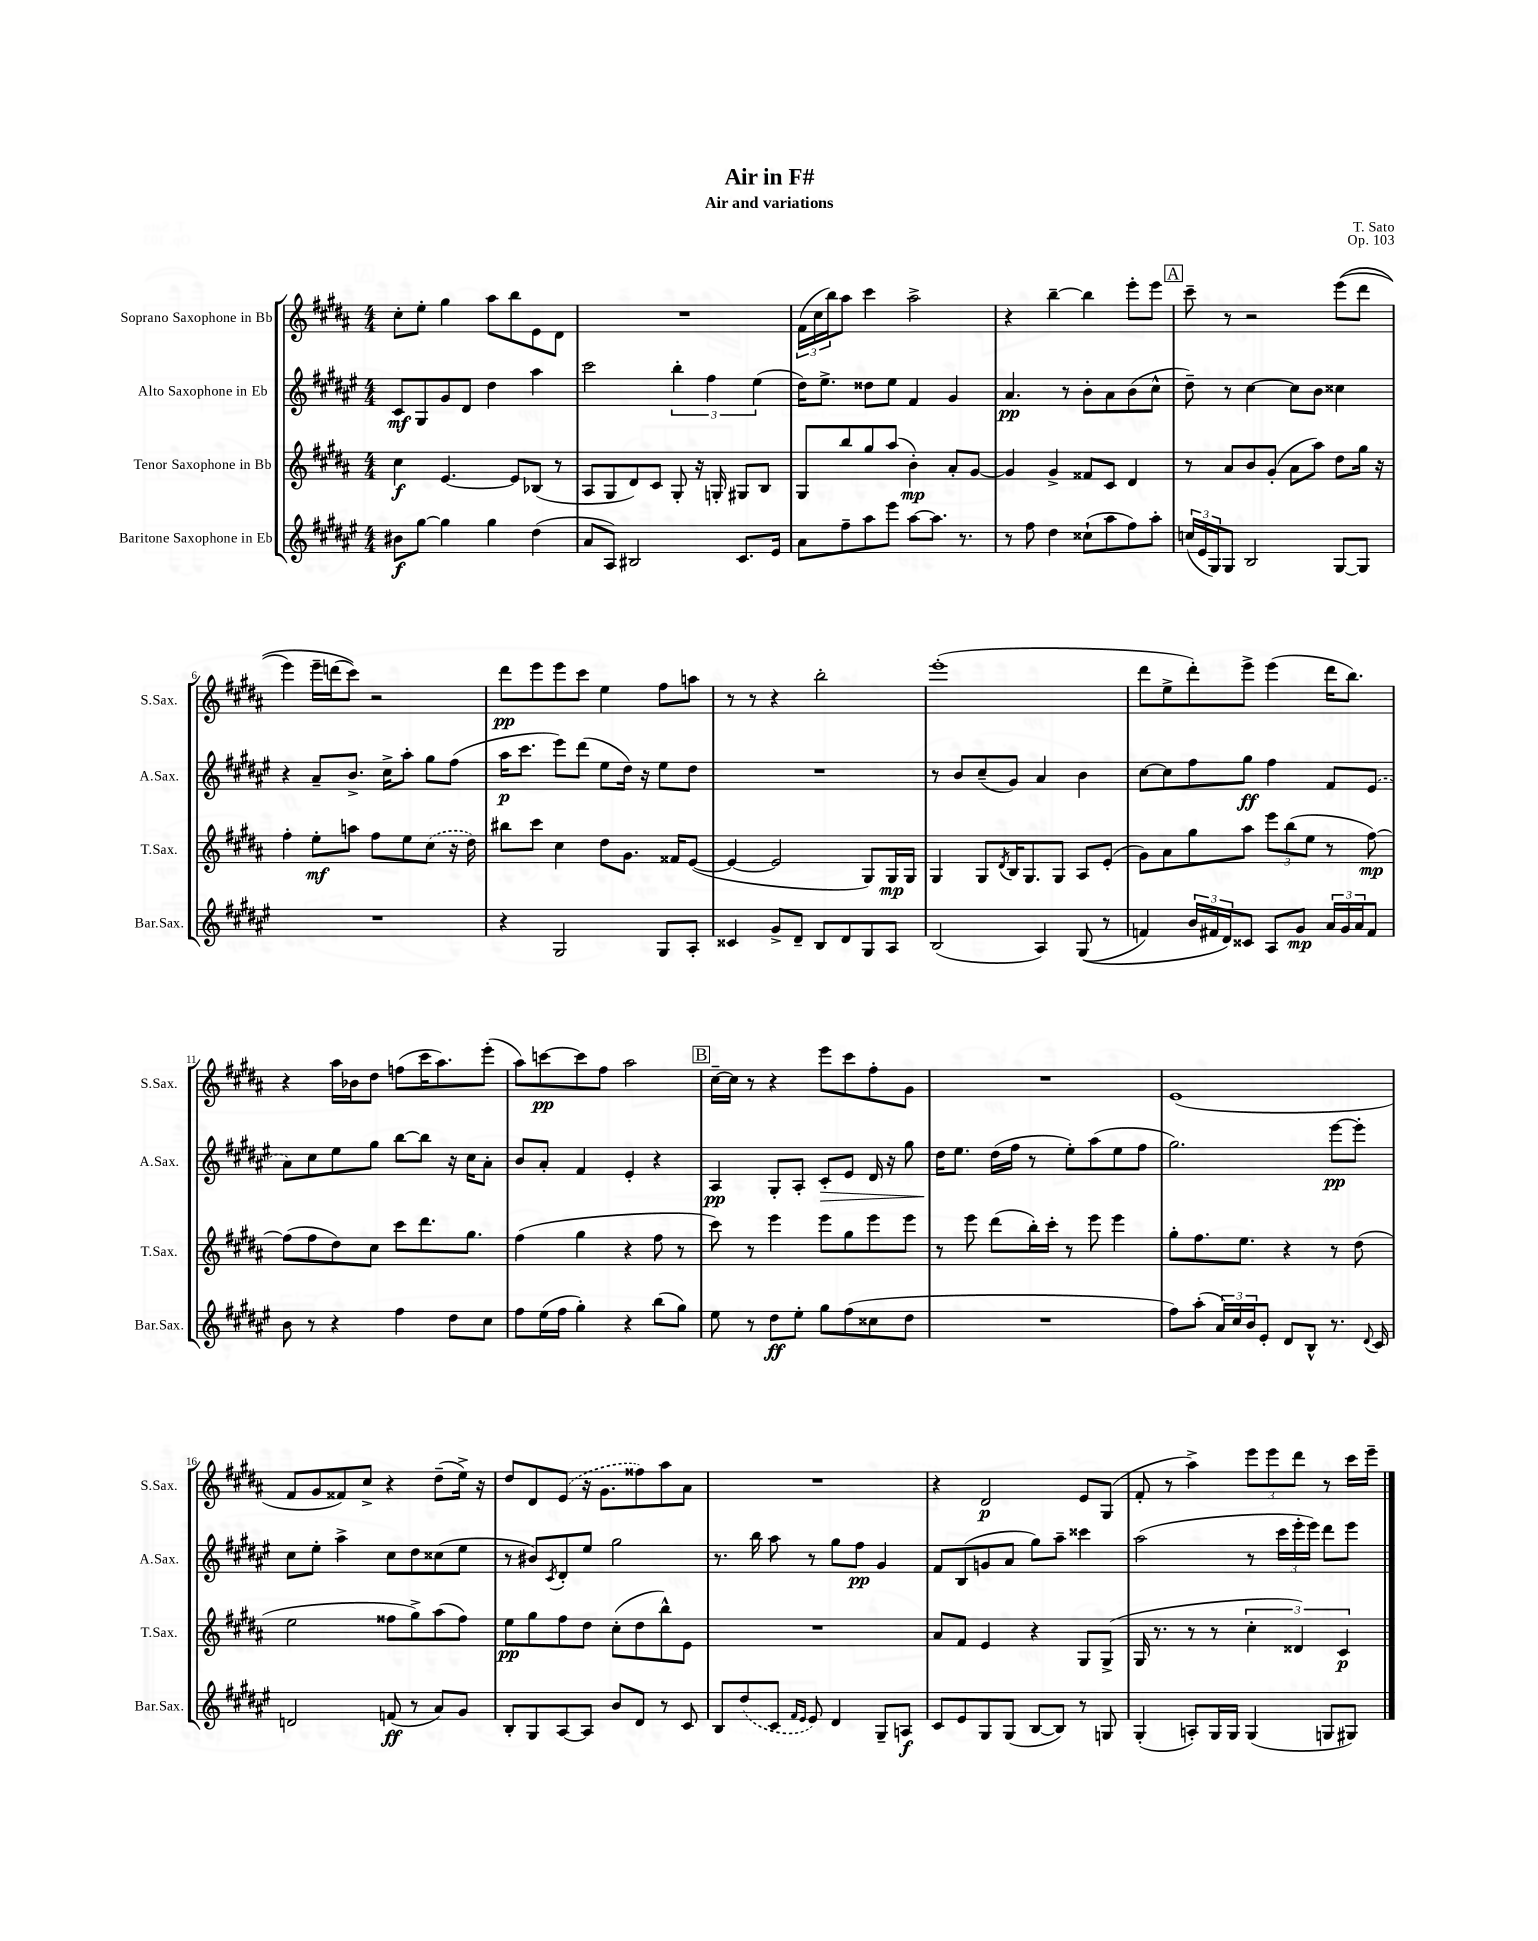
\header { title = "Air in F#" composer = "T. Sato" subtitle = "Air and variations" opus = "Op. 103" }
<<
\new StaffGroup <<
\new Staff = "s0" \with { instrumentName = "Soprano Saxophone in Bb" shortInstrumentName = "S.Sax." } {
    \clef treble \key b \major \numericTimeSignature \time 4/4
    cis''8-. e''8-. gis''4 ais''8 b''8 e'8 dis'8 |
    R1 |
    \tuplet 3/2 { fis'16( cis''16 b''16) } ais''8 cis'''4 ais''2-> |
    r4 b''4~-- b''4 e'''8-. e'''8 |
    \mark \markup { \box "A" } cis'''8-- r8 r2 e'''8(\( dis'''8 |
    e'''4) e'''16-- d'''16( cis'''8)\) r2 |
    dis'''8\pp e'''8 e'''8 cis'''8 e''4 fis''8 a''8 |
    r8 r8 r4 b''2-. |
    e'''1-.( |
    dis'''8 e''8-> dis'''8-.) e'''8-> e'''4( dis'''16 b''8.) |
    r4 ais''16 bes'16 dis''8 f''8( cis'''16 ais''8.) e'''8-.( |
    ais''8) c'''8~\pp c'''8 fis''8 ais''2 |
    \mark \markup { \box "B" } cis''16~-- cis''16 r8 r4 e'''8 cis'''8 fis''8-. gis'8 |
    R1 |
    e'1( |
    fis'8 gis'8 fisis'8) cis''8-> r4 dis''8--( e''16->) r16 |
    dis''8 dis'8 \once \slurDashed e'8( r16 gis'8. fisis''8) ais''8 ais'8 |
    R1 |
    r4 dis'2\p e'8 gis8( |
    fis'8-. r8 ais''4->) \tuplet 3/2 { e'''8 e'''8 dis'''8 } r8 cis'''16 e'''16-- \bar "|." |
}
\new Staff = "s1" \with { instrumentName = "Alto Saxophone in Eb" shortInstrumentName = "A.Sax." } {
    \clef treble \key fis \major \numericTimeSignature \time 4/4
    cis'8\mf gis8 gis'8 dis'8 dis''4 ais''4 |
    cis'''2 \tuplet 3/2 { b''4-. fis''4 eis''4( } |
    dis''16) eis''8.-> disis''8 eis''8 fis'4 gis'4 |
    ais'4.\pp r8 b'8-. ais'8 b'8( cis''8-^ |
    \mark \markup { \box "A" } dis''8--) r8 cis''4~ cis''8 b'8 cisis''4 |
    r4 ais'8-- b'8.-> cis''16-> ais''8-. gis''8 fis''8( |
    ais''16\p cis'''8. eis'''8) dis'''8( eis''8 dis''16) r16 eis''8 dis''8 |
    R1 |
    r8 b'8 cis''8--( gis'8) ais'4 b'4 |
    cis''8~ cis''8 fis''8 gis''8\ff fis''4 fis'8 \once \slurDashed eis'8( |
    ais'8) cis''8 eis''8 gis''8 b''8~ b''8 r16 cis''16 ais'8-. |
    b'8 ais'8-. fis'4 eis'4-. r4 |
    \mark \markup { \box "B" } ais4\pp gis8-. ais8-. cis'8-.\> eis'8 dis'16 r16 gis''8 |
    dis''16\! eis''8. dis''16( fis''16 r8 eis''8-.) ais''8( eis''8 fis''8 |
    gis''2.) eis'''8~\pp eis'''8-. |
    cis''8 eis''8-. ais''4-> cis''8 dis''8 cisis''8( eis''8 |
    r8 bis'8) \acciaccatura { cis'8 } dis'8-. eis''8 gis''2 |
    r8. b''16 ais''8 r8 gis''8 fis''8\pp gis'4 |
    fis'8 b8( g'8 ais'8 gis''8) ais''8-- cisis'''4 |
    ais''2( r8 \tuplet 3/2 { cis'''16 eis'''16-. eis'''16) } dis'''8 eis'''8 \bar "|." |
}
\new Staff = "s2" \with { instrumentName = "Tenor Saxophone in Bb" shortInstrumentName = "T.Sax." } {
    \clef treble \key b \major \numericTimeSignature \time 4/4
    cis''4\f e'4.~ e'8 bes8( r8 |
    ais8 gis8 dis'8) cis'8 gis8-. r16 g16-. gis8 b8 |
    gis8 b''8 gis''8 ais''8( b'4-.\mp) ais'8-. gis'8~ |
    gis'4 gis'4-> fisis'8 cis'8 dis'4 |
    \mark \markup { \box "A" } r8 ais'8 b'8 gis'8-.( ais'8 ais''8) dis''8 gis''16 r16 |
    fis''4-. e''8-.\mf a''8 fis''8 e''8 \once \slurDashed cis''8( r16 dis''16) |
    bis''8 cis'''8 cis''4 dis''8 gis'8. fisis'16 e'8~( |
    e'4~ e'2 gis8) gis16\mp gis16 |
    gis4 gis8 \acciaccatura { dis'8 } b16 gis8. gis8 ais8 e'8-.( |
    gis'8) ais'8 gis''8 ais''8 \tuplet 3/2 { e'''8 b''8( e''8 } r8 fis''8~\mp) |
    fis''8( fis''8 dis''8) cis''8 cis'''8 dis'''8. gis''8. |
    fis''4( gis''4 r4 fis''8 r8 |
    \mark \markup { \box "B" } cis'''8) r8 e'''4 e'''8 gis''8 e'''8 e'''8 |
    r8 e'''8 dis'''8( b''16-.) cis'''16-. r8 e'''8 e'''4 |
    gis''8-. fis''8. e''8. r4 r8 dis''8( |
    e''2 fisis''8 gis''8->) ais''8( fisis''8) |
    e''8\pp gis''8 fis''8 dis''8 cis''8-.( dis''8 b''8-^) e'8 |
    R1 |
    ais'8 fis'8 e'4 r4 gis8 gis8->( |
    gis16 r8. r8 r8 \tuplet 3/2 { cis''4-. disis'4) cis'4\p } \bar "|." |
}
\new Staff = "s3" \with { instrumentName = "Baritone Saxophone in Eb" shortInstrumentName = "Bar.Sax." } {
    \clef treble \key fis \major \numericTimeSignature \time 4/4
    bis'8\f gis''8~ gis''4 gis''4 dis''4( |
    ais'8 ais8) bis2 cis'8. eis'16 |
    ais'8 fis''8-- ais''8 eis'''8 ais''8~ ais''8. r8. |
    r8 fis''8 dis''4 cisis''8-!( ais''8 fis''8) ais''8-. |
    \mark \markup { \box "A" } \tuplet 3/2 { c''16( eis'16 gis16) } gis8 b2 gis8~ gis8 |
    R1 |
    r4 gis2 gis8 ais8-. |
    cisis'4 gis'8-> dis'8-- b8 dis'8 gis8 ais8 |
    b2( ais4) gis8(\( r8 |
    f'4) \tuplet 3/2 { b'16 fis'16 dis'16\) } cisis'8 ais8 gis'8\mp \tuplet 3/2 { ais'16 gis'16 ais'16 } fis'8 |
    b'8 r8 r4 fis''4 dis''8 cis''8 |
    fis''8 eis''16( fis''16 gis''4-.) r4 b''8( gis''8) |
    \mark \markup { \box "B" } eis''8 r8 dis''8\ff eis''8-. gis''8 fis''8( cisis''8 dis''8 |
    R1 |
    fis''8) ais''8-.( \tuplet 3/2 { ais'16) cis''16 b'16 } eis'8-. dis'8 b8-^ r8. \appoggiatura { dis'8 } cis'16 |
    d'2 f'8\ff( r8 ais'8) gis'8 |
    b8-. gis8 ais8~ ais8 b'8 dis'8 r8 cis'8 |
    b8 \once \slurDashed dis''8( cis'8 \grace { fis'16 eis'16 } eis'8) dis'4 gis8-- a8\f |
    cis'8 eis'8 gis8 gis8( b8~ b8) r8 g8 |
    gis4-.( a8-.) gis16 gis16 gis4( g8 gis8) \bar "|." |
}
>>
>>
